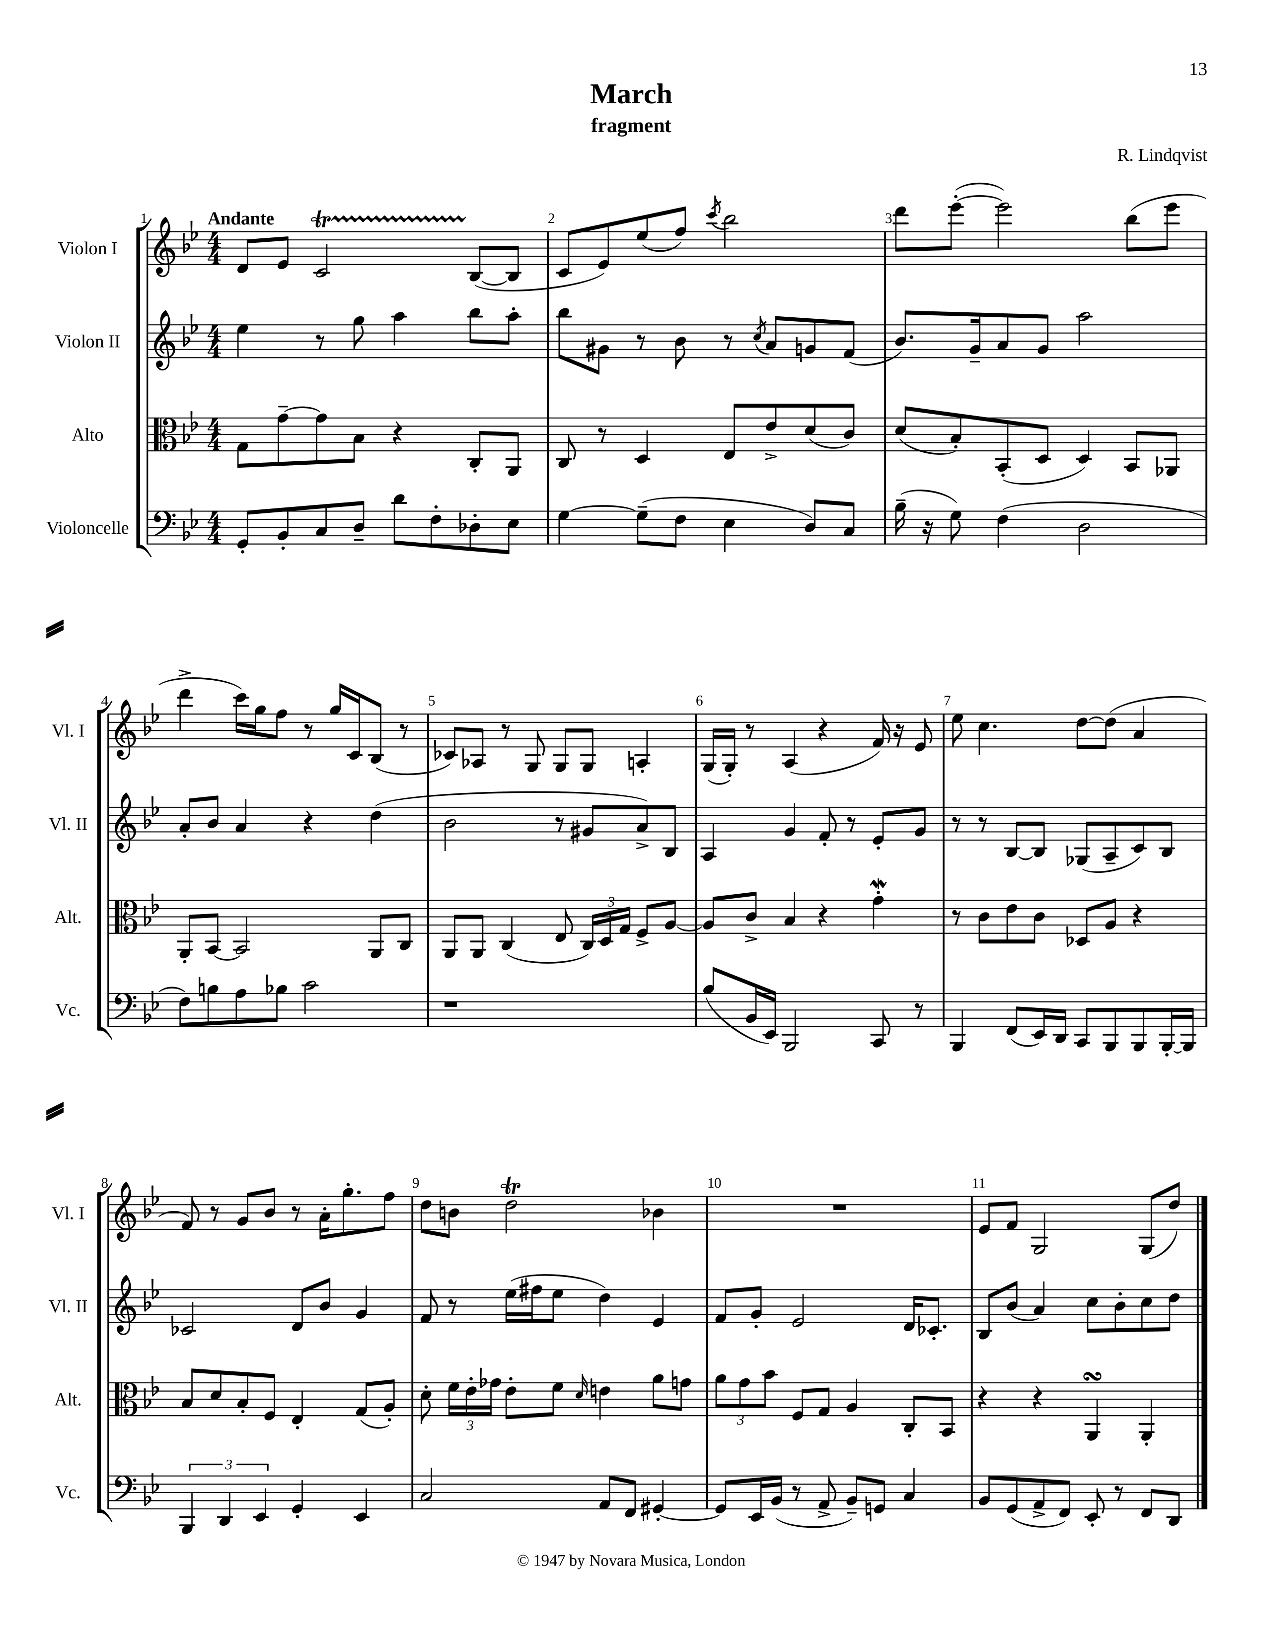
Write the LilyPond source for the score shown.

\header { title = "March" composer = "R. Lindqvist" subtitle = "fragment" }
<<
\new StaffGroup <<
\new Staff = "s0" \with { instrumentName = "Violon I" shortInstrumentName = "Vl. I" } {
    \clef treble \key bes \major \numericTimeSignature \time 4/4 \tempo "Andante"
    \autoBeamOff d'8[ ees'8] c'2\startTrillSpan bes8[~\stopTrillSpan( bes8] |
    c'8[ ees'8) ees''8( f''8]) \acciaccatura { c'''8 } bes''2 |
    d'''8[ ees'''8]~-.( ees'''2) bes''8[( ees'''8] |
    d'''4-> c'''16[) g''16 f''8] r8 g''16[ c'16 bes8]( r8 |
    ces'8[) aes8] r8 g8 g8[ g8] a4-. |
    g16[( g16]-.) r8 a4( r4 f'16) r16 ees'8 |
    ees''8 c''4. d''8[~ d''8]( a'4 |
    f'8) r8 g'8[ bes'8] r8 a'16[-. g''8.-. f''8] |
    d''8[ b'8] d''2\trill bes'4 |
    R1 |
    ees'8[ f'8] g2 g8[( d''8]) \bar "|." |
}
\new Staff = "s1" \with { instrumentName = "Violon II" shortInstrumentName = "Vl. II" } {
    \clef treble \key bes \major \numericTimeSignature \time 4/4
    \autoBeamOff ees''4 r8 g''8 a''4 bes''8[ a''8]-. |
    bes''8[ gis'8] r8 bes'8 r8 \acciaccatura { c''8 } a'8[ g'8 f'8]( |
    bes'8.[) g'16-- a'8 g'8] a''2 |
    a'8[-. bes'8] a'4 r4 d''4( |
    bes'2 r8 gis'8[ a'8->) bes8] |
    a4 g'4 f'8-. r8 ees'8[-. g'8] |
    r8 r8 bes8[~ bes8] ges8[( a8-- c'8) bes8] |
    ces'2 d'8[ bes'8] g'4 |
    f'8 r8 ees''16[( fis''16 ees''8] d''4) ees'4 |
    f'8[ g'8]-. ees'2 d'16[ ces'8.]-. |
    bes8[ bes'8]( a'4) c''8[ bes'8-. c''8 d''8] \bar "|." |
}
\new Staff = "s2" \with { instrumentName = "Alto" shortInstrumentName = "Alt." } {
    \clef alto \key bes \major \numericTimeSignature \time 4/4
    \autoBeamOff g8[ g'8~-- g'8 bes8] r4 c8[-. a,8] |
    c8 r8 d4 ees8[ ees'8-> d'8( c'8]) |
    d'8[( bes8-.) bes,8-.( d8] d4) bes,8[ aes,8] |
    a,8[-. bes,8]~ bes,2 a,8[ c8] |
    a,8[ a,8] c4( ees8 \tuplet 3/2 { c16[) d16 g16] } f8[-> a8]~ |
    a8[ c'8]-> bes4 r4 g'4-.\mordent |
    r8 c'8[ ees'8 c'8] des8[ a8] r4 |
    bes8[ d'8 bes8-. f8] ees4-. g8[( a8]-.) |
    d'8-. \tuplet 3/2 { f'16[ ees'16-. ges'16] } ees'8[-. f'8] \grace { d'16 } e'4 a'8[ g'8] |
    \tuplet 3/2 { a'8[ g'8 bes'8] } f8[ g8] a4 c8[-. bes,8] |
    r4 r4 a,4\turn a,4-. \bar "|." |
}
\new Staff = "s3" \with { instrumentName = "Violoncelle" shortInstrumentName = "Vc." } {
    \clef bass \key bes \major \numericTimeSignature \time 4/4
    \autoBeamOff g,8[-. bes,8-. c8 d8]-- d'8[ f8-. des8-. ees8] |
    g4~ g8[--( f8] ees4 d8[) c8] |
    bes16--( r16 g8) f4( d2 |
    f8[) b8 a8 bes8] c'2 |
    r1 |
    bes8[( bes,16 ees,16]) bes,,2 c,8 r8 |
    bes,,4 f,8[( ees,16) d,16] c,8[ bes,,8 bes,,8 bes,,16~-. bes,,16] |
    \tuplet 3/2 { bes,,4 d,4 ees,4 } g,4-. ees,4 |
    c2 a,8[ f,8] gis,4~-. |
    gis,8[ ees,16 bes,16]( r8 a,8-> bes,8[--) g,8] c4 |
    bes,8[ g,8( a,8-> f,8]) ees,8-. r8 f,8[ d,8] \bar "|." |
}
>>
>>
\layout { \context { \Score \override BarNumber.break-visibility = ##(#f #t #t) barNumberVisibility = #all-bar-numbers-visible } }
